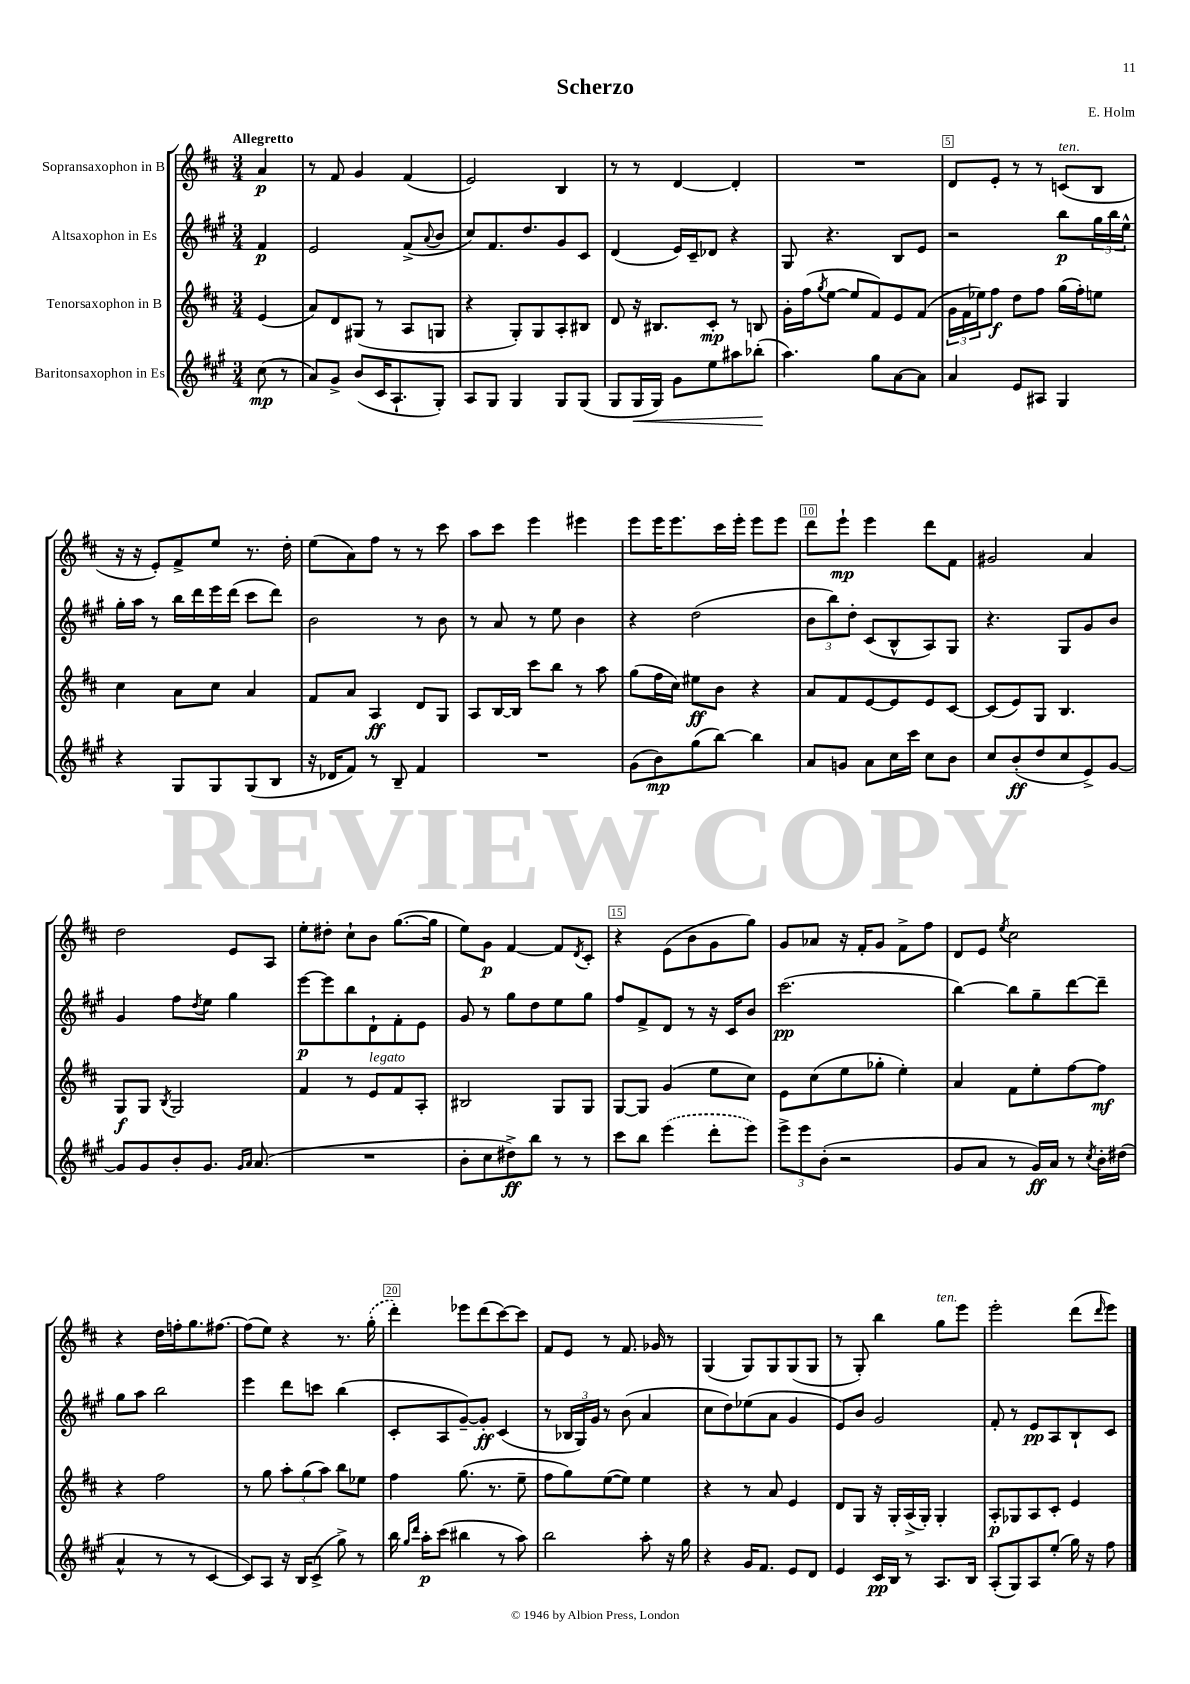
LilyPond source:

\header { title = "Scherzo" composer = "E. Holm" }
<<
\new StaffGroup <<
\new Staff = "s0" \with { instrumentName = "Sopransaxophon in B" } {
    \clef treble \key d \major \numericTimeSignature \time 3/4 \partial 4 \tempo "Allegretto"
    a'4\p |
    r8 fis'8 g'4 fis'4( |
    e'2) b4 |
    r8 r8 d'4~ d'4-. |
    R2. |
    d'8 e'8-. r8 r8 c'8^\markup { \italic "ten." }( b8 |
    r16 r16 e'8-.) fis'8-> e''8 r8. d''16-. |
    e''8( a'8) fis''8 r8 r8 cis'''8 |
    a''8 cis'''8 e'''4 eis'''4 |
    e'''8 e'''16 e'''8. cis'''16 e'''16-. e'''8 e'''8 |
    d'''8 e'''8-!\mp e'''4 d'''8 fis'8 |
    gis'2 a'4 |
    d''2 e'8 a8 |
    e''8-. dis''8-. cis''8-! b'8 g''8.~( g''16 |
    e''8) g'8\p fis'4~ fis'8 \acciaccatura { d'8 } cis'8-. |
    r4 e'8( b'8 g'8 g''8) |
    g'8 aes'8 r16 fis'16-. g'8 fis'8-> fis''8 |
    d'8 e'8 \acciaccatura { e''8 } cis''2 |
    r4 d''16 f''16-. g''8. fis''8.~ |
    fis''8( e''8) r4 r8. \once \slurDashed g''16-.( |
    d'''4-.) ees'''8 d'''8( cis'''8~) cis'''8 |
    fis'8 e'8 r8 fis'8. ges'16 r8 |
    g4( g8) g8 g8( g8 |
    r8 g8-.) b''4 g''8^\markup { \italic "ten." } e'''8 |
    e'''2-. d'''8( \grace { d'''16 } e'''8) \bar "|." |
}
\new Staff = "s1" \with { instrumentName = "Altsaxophon in Es" } {
    \clef treble \key a \major \numericTimeSignature \time 3/4 \partial 4
    fis'4\p |
    e'2 fis'8->( \appoggiatura { a'8 } b'8 |
    cis''8) fis'8. d''8. gis'8 cis'8 |
    d'4( e'16) cis'16-- des'8 r4 |
    gis8 r4. b8 e'8 |
    r2 b''8\p \tuplet 3/2 { gis''16 b''16 e''16-^ } |
    gis''16-. a''16 r8 b''16 d'''16 e'''16 d'''16( cis'''8 d'''8) |
    b'2 r8 b'8 |
    r8 a'8 r8 e''8 b'4 |
    r4 d''2( |
    \tuplet 3/2 { b'8 b''8) d''8-. } cis'8( b8-^ a8) gis8 |
    r4. gis8 gis'8 b'8 |
    gis'4 fis''8 \acciaccatura { d''8 } e''8 gis''4 |
    e'''8~\p e'''8 b''8 d'8-! fis'8-. e'8 |
    gis'8 r8 gis''8 d''8 e''8 gis''8 |
    fis''8 fis'8-> d'8 r8 r16 cis'16 b'8 |
    cis'''2.\pp( |
    b''4~) b''8 gis''8-- d'''8~ d'''8-- |
    gis''8 a''8 b''2 |
    e'''4 d'''8 c'''8 b''4( |
    cis'8-. a8 gis'8~--) gis'8-.\ff cis'4( |
    r8 \tuplet 3/2 { bes16 gis16) gis'16 } r8 b'8( a'4 |
    cis''8 d''8) ees''8( a'8 gis'4 |
    e'8) b'8 gis'2 |
    fis'8-. r8 e'8\pp a8 b8-! cis'8 \bar "|." |
}
\new Staff = "s2" \with { instrumentName = "Tenorsaxophon in B" } {
    \clef treble \key d \major \numericTimeSignature \time 3/4 \partial 4
    e'4( |
    a'8) d'8 gis8( r8 a8 g8 |
    r4 g8-.) g8 a8-. bis8 |
    d'8 r16 bis8. cis'8-.\mp r8 b8 |
    g'16-. fis''16( \acciaccatura { g''8 } e''8~ e''8 fis'8) e'8 fis'8( |
    \tuplet 3/2 { g'16 fis'16 ees''16) } fis''8\f d''8 fis''8 g''16( fis''16-.) e''8 |
    cis''4 a'8 cis''8 a'4 |
    fis'8 a'8 a4\ff d'8 g8 |
    a8 b16~ b16 cis'''8 b''8 r8 a''8 |
    g''8( fis''16 cis''16) eis''8\ff b'8 r4 |
    a'8 fis'8 e'8~ e'8 e'8 cis'8~ |
    cis'8( e'8) g8 b4. |
    g8\f g8 \acciaccatura { b8 } g2 |
    fis'4 r8 e'8^\markup { \italic "legato" } fis'8 a8-. |
    bis2 g8 g8 |
    g8~ g8 g'4( e''8 cis''8) |
    e'8 cis''8( e''8 ges''8-. e''4-.) |
    a'4 fis'8 e''8-. fis''8~ fis''8\mf |
    r4 fis''2 |
    r8 g''8 \tuplet 3/2 { a''8-. g''8( a''8) } b''8 ees''8 |
    fis''4 g''8.( r8. e''8-- |
    fis''8 g''8) e''8~( e''8) e''4 |
    r4 r8 a'8 e'4 |
    d'8 g8 r16 g16-. a16->( g16-.) g4-. |
    a8-.\p ges8 a8 cis'8-. e'4 \bar "|." |
}
\new Staff = "s3" \with { instrumentName = "Baritonsaxophon in Es" } {
    \clef treble \key a \major \numericTimeSignature \time 3/4 \partial 4
    cis''8\mp( r8 |
    a'8) gis'8-> b'8( cis'16 a8.-! gis8-.) |
    a8 gis8 gis4 gis8 gis8( |
    gis8 gis16\< gis16) gis'8 e''8 ais''8 bes''8-.\!( |
    a''4.) gis''8 a'8~ a'8 |
    a'4 e'8 ais8 gis4 |
    r4 gis8 gis8 gis8( b8 |
    r16 des'16 fis'8) r8 b8-- fis'4 |
    R2. |
    gis'8( b'8\mp) gis''8( b''8~) b''4 |
    a'8 g'8 a'8 cis''16 cis'''16 cis''8 b'8 |
    cis''8 b'8-.\ff( d''8 cis''8 e'8->) gis'8~ |
    gis'8 gis'8 b'8-. gis'8. \grace { gis'16 a'16 } a'8.( |
    R2. |
    b'8-. cis''8 dis''8->\ff) b''8 r8 r8 |
    cis'''8 b''8 \once \slurDashed e'''4( d'''8-. e'''8) |
    \tuplet 3/2 { e'''8-> e'''8 b'8-.( } r2 |
    gis'8 a'8 r8 gis'16\ff) a'16 r8 \acciaccatura { cis''8 } b'16-. dis''16( |
    a'4-^ r8 r8 cis'4~ |
    cis'8) a8 r16 b16 cis'8->( gis''8->) r8 |
    b''16 \grace { gis''16 d'''16 } a''16-.\p cis'''8( bis''4 r8 a''8) |
    b''2 a''8-. r16 gis''16 |
    r4 gis'16 fis'8. e'8 d'8 |
    e'4 cis'16\pp b16 r8 a8. b16 |
    a8-.( gis8) a8 e''8-.( gis''16) r16 fis''8 \bar "|." |
}
>>
>>
\layout { \context { \Score \override BarNumber.break-visibility = ##(#f #t #t) barNumberVisibility = #(every-nth-bar-number-visible 5) \override BarNumber.stencil = #(make-stencil-boxer 0.1 0.3 ly:text-interface::print) } }
